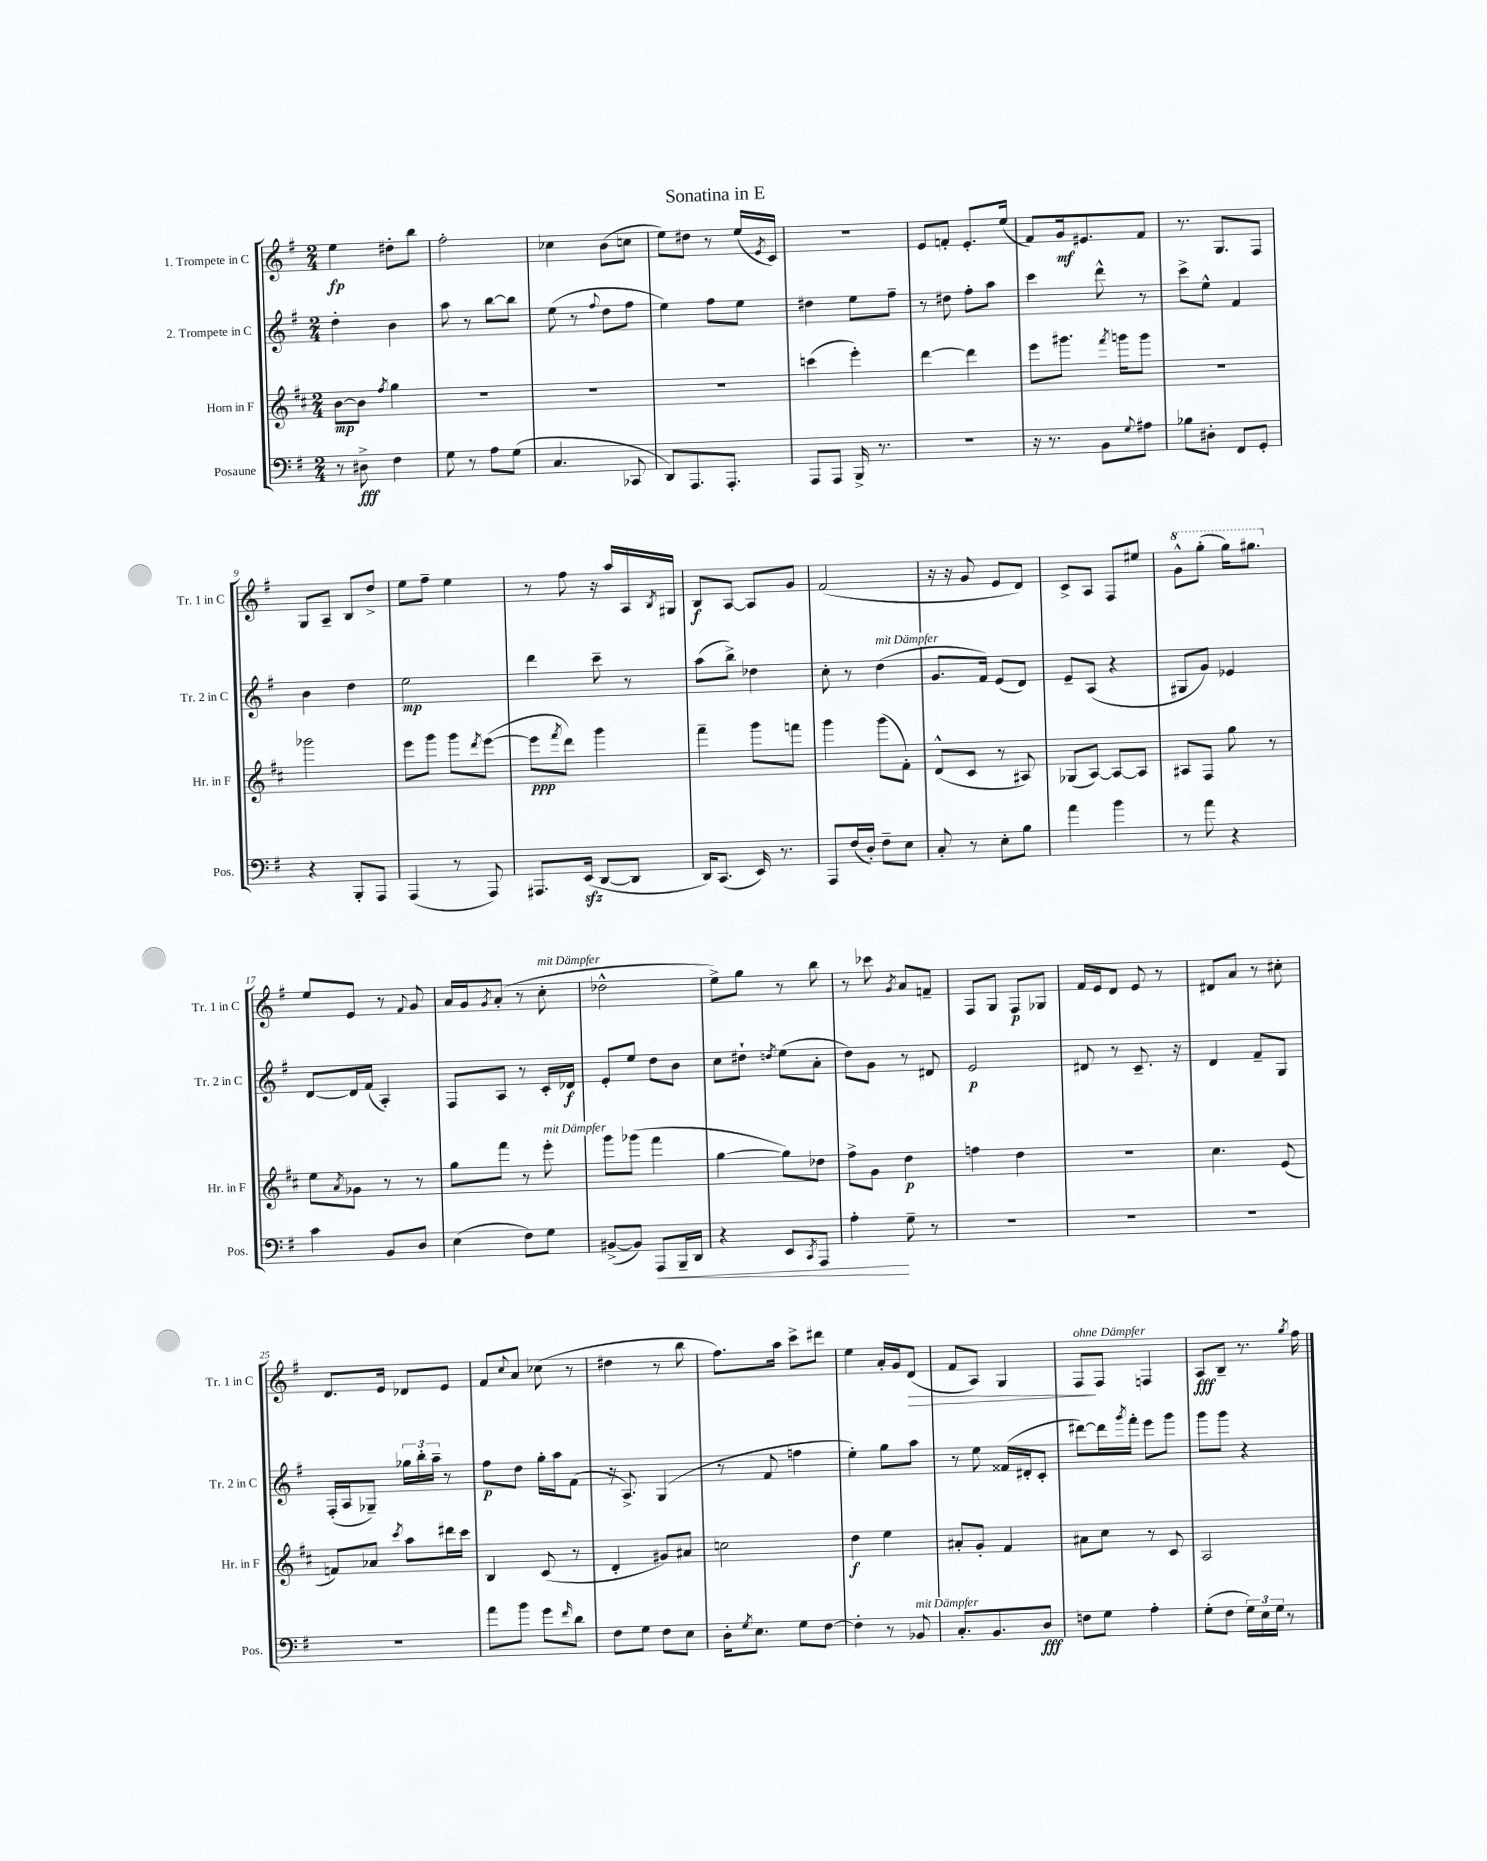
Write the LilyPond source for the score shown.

\header { title = "Sonatina in E" }
<<
\new StaffGroup <<
\new Staff = "s0" \with { instrumentName = "1. Trompete in C" shortInstrumentName = "Tr. 1 in C" } {
    \clef treble \key g \major \numericTimeSignature \time 2/4
    e''4\fp dis''8-. b''8 |
    fis''2-. |
    ces''4 b'8( c''8 |
    e''8) dis''8 r8 e''16( \acciaccatura { e'8 } c'16) |
    r2 |
    e'8 f'8-. e'8.-. e''16( |
    fis'8) g'16\mf eis'8. fis'8 |
    r8. g8. fis8 |
    g8 a8-- b8 d''8-> |
    e''8 fis''8-- e''4 |
    r8 fis''8 r16 a''16 a16 \acciaccatura { b8 } gis16 |
    b8\f a8~ a8 g'8 |
    fis'2( |
    r16 r16 g'8 e'8 d'8) |
    c'8-> a8 fis8 eis''8 |
    \ottava #1 g''8-^ g'''8-.( g'''16) gis'''8. \ottava #0 |
    e''8 e'8 r8 \appoggiatura { fis'8 } g'8 |
    a'16 g'16 \acciaccatura { g'8 } a'8-.( r8 c''8-.^\markup { \italic "mit Dämpfer" } |
    des''2-^ |
    e''8->) g''8 r8 b''8 |
    r8 ces'''8 \acciaccatura { g'8 } a'8 f'8-- |
    fis8 g8 fis8\p ges8 |
    fis'16 e'16 d'8 e'8 r8 |
    dis'8 a'8 r8 cis''8-. |
    d'8. e'16 des'8 e'8 |
    fis'8 \appoggiatura { c''8 } a'8 ces''8( r8 |
    dis''4 r8 b''8 |
    fis''8.) a''16 c'''8-> dis'''8 |
    e''4 a'16-. g'16 d'8\>( |
    fis'8 a8) g4 |
    fis8\!^\markup { \italic "ohne Dämpfer" } fis8 f4 |
    a8\fff b8-- r8. \acciaccatura { g''8 } fis''16 \bar "|." |
}
\new Staff = "s1" \with { instrumentName = "2. Trompete in C" shortInstrumentName = "Tr. 2 in C" } {
    \clef treble \key g \major \numericTimeSignature \time 2/4
    d''4-. b'4 |
    a''8 r8 b''8~ b''8 |
    e''8( r8 \appoggiatura { fis''8 } d''8 fis''8 |
    e''4) fis''8 e''8 |
    dis''4 e''8 fis''8-- |
    r8 dis''8 fis''8-. a''8 |
    c'''4 d'''8-^ r8 |
    c'''8-> e''8-^ fis'4 |
    b'4 d''4 |
    e''2\mp |
    d'''4 c'''8-- r8 |
    a''8( b''8->) des''4 |
    c''8-. r8 d''4^\markup { \italic "mit Dämpfer" }( |
    g'8. fis'16) e'8( d'8) |
    e'8-- a8( r4 |
    gis8 g'8) ees'4 |
    d'8~ d'16 fis'16( a4-.) |
    fis8 a8 r8 c'16-. des'16\f |
    e'8-. e''8 d''8 b'8 |
    c''8 dis''8-! \acciaccatura { d''8 } e''8( a'8-. |
    d''8) g'8 r8 dis'8 |
    e'2\p |
    dis'8 r8 c'8.-- r16 |
    d'4 fis'8-- g8 |
    fis16-.( a16 ges8--) \tuplet 3/2 { ges''16 b''16-. a''16-- } r8 |
    fis''8\p d''8 g''16-. a''16 fis'8( |
    r16 a8.->) g4( |
    r8 fis'8 f''4 |
    e''4-.) g''8 a''8 |
    r8 e''8 fisis'16( dis'16-. c'8-. |
    dis'''8~) dis'''16 \acciaccatura { g'''8 } fis'''16-. e'''8 g'''8 |
    g'''8 g'''8 r4 \bar "|." |
}
\new Staff = "s2" \with { instrumentName = "Horn in F" shortInstrumentName = "Hr. in F" } {
    \clef treble \key d \major \numericTimeSignature \time 2/4
    b'8~\mp b'8 \acciaccatura { fis''8 } g''4 |
    R2 |
    R2 |
    R2 |
    c'''4( e'''4-.) |
    d'''4~ d'''4 |
    e'''8 gis'''8. \acciaccatura { fis'''8 } g'''16 g'''8 |
    R2 |
    ges'''2 |
    e'''8 g'''8 g'''8 \acciaccatura { d'''8 } e'''8~( |
    e'''8\ppp \acciaccatura { fis'''8 } d'''8) g'''4 |
    fis'''4-- g'''8 f'''8 |
    g'''4 g'''8( fis'8-.) |
    d'8-^( cis'8 r8 ais8) |
    ges8( a8~) a8~ a8 |
    ais8 fis8 g''8 r8 |
    e''8 \acciaccatura { a'8 } ges'8 r8 r8 |
    g''8 fis'''8 r8 e'''8-.^\markup { \italic "mit Dämpfer" } |
    g'''8 ges'''8( fis'''4 |
    g''4~ g''8) des''8 |
    fis''8-> g'8 d''4\p |
    f''4 d''4 |
    R2 |
    cis''4. e'8( |
    f'8) aes'8 \acciaccatura { cis'''8 } a''8 dis'''16 cis'''16 |
    b4 cis'8( r8 |
    d'4-. gis'8) ais'8 |
    c''2 |
    d''4\f e''4 |
    ais'8-. g'8-. fis'4 |
    ais'8 cis''8 r8 cis'8 |
    a2 \bar "|." |
}
\new Staff = "s3" \with { instrumentName = "Posaune" shortInstrumentName = "Pos." } {
    \clef bass \key g \major \numericTimeSignature \time 2/4
    r8 dis8->\fff fis4 |
    g8 r8 a8 g8( |
    c4. ces,8 |
    d,8) a,,8. a,,8.-. |
    a,,8 a,,8 b,,16-> r8. |
    r2 |
    r16 r8. b,8 \appoggiatura { g8 } ais8 |
    bes8 dis8-. fis,8 g,8-. |
    r4 b,,8-. a,,8 |
    a,,4( r8 a,,8) |
    ais,,8. e,16\sfz( d,8~ d,8 |
    d,16) c,8.( e,16) r8. |
    a,,8 fis16( d16-.) fis8-- e8 |
    c8-. r8 e8-. b8 |
    a'4 b'4 |
    r8 a'8 r4 |
    c'4 b,8 d8 |
    e4( fis8) g8 |
    bis,8~->( bis,8) a,,8\< b,,16-- d,16 |
    r4 e,8 \acciaccatura { c,8 } a,,8 |
    a4-.\! g8-- r8 |
    R2 |
    R2 |
    R2 |
    R2 |
    a'8 b'8 g'8 \grace { fis'16 } d'8 |
    fis8 g8 fis8 e8 |
    d16-. \acciaccatura { g8 } e8. g8 fis8~ |
    fis4-. r8 bes,8^\markup { \italic "mit Dämpfer" } |
    c8.-. b,8. d8\fff |
    f8 g8 a4-. |
    g8-.( fis8 \tuplet 3/2 { g16) e16 g16 } r8 \bar "|." |
}
>>
>>
